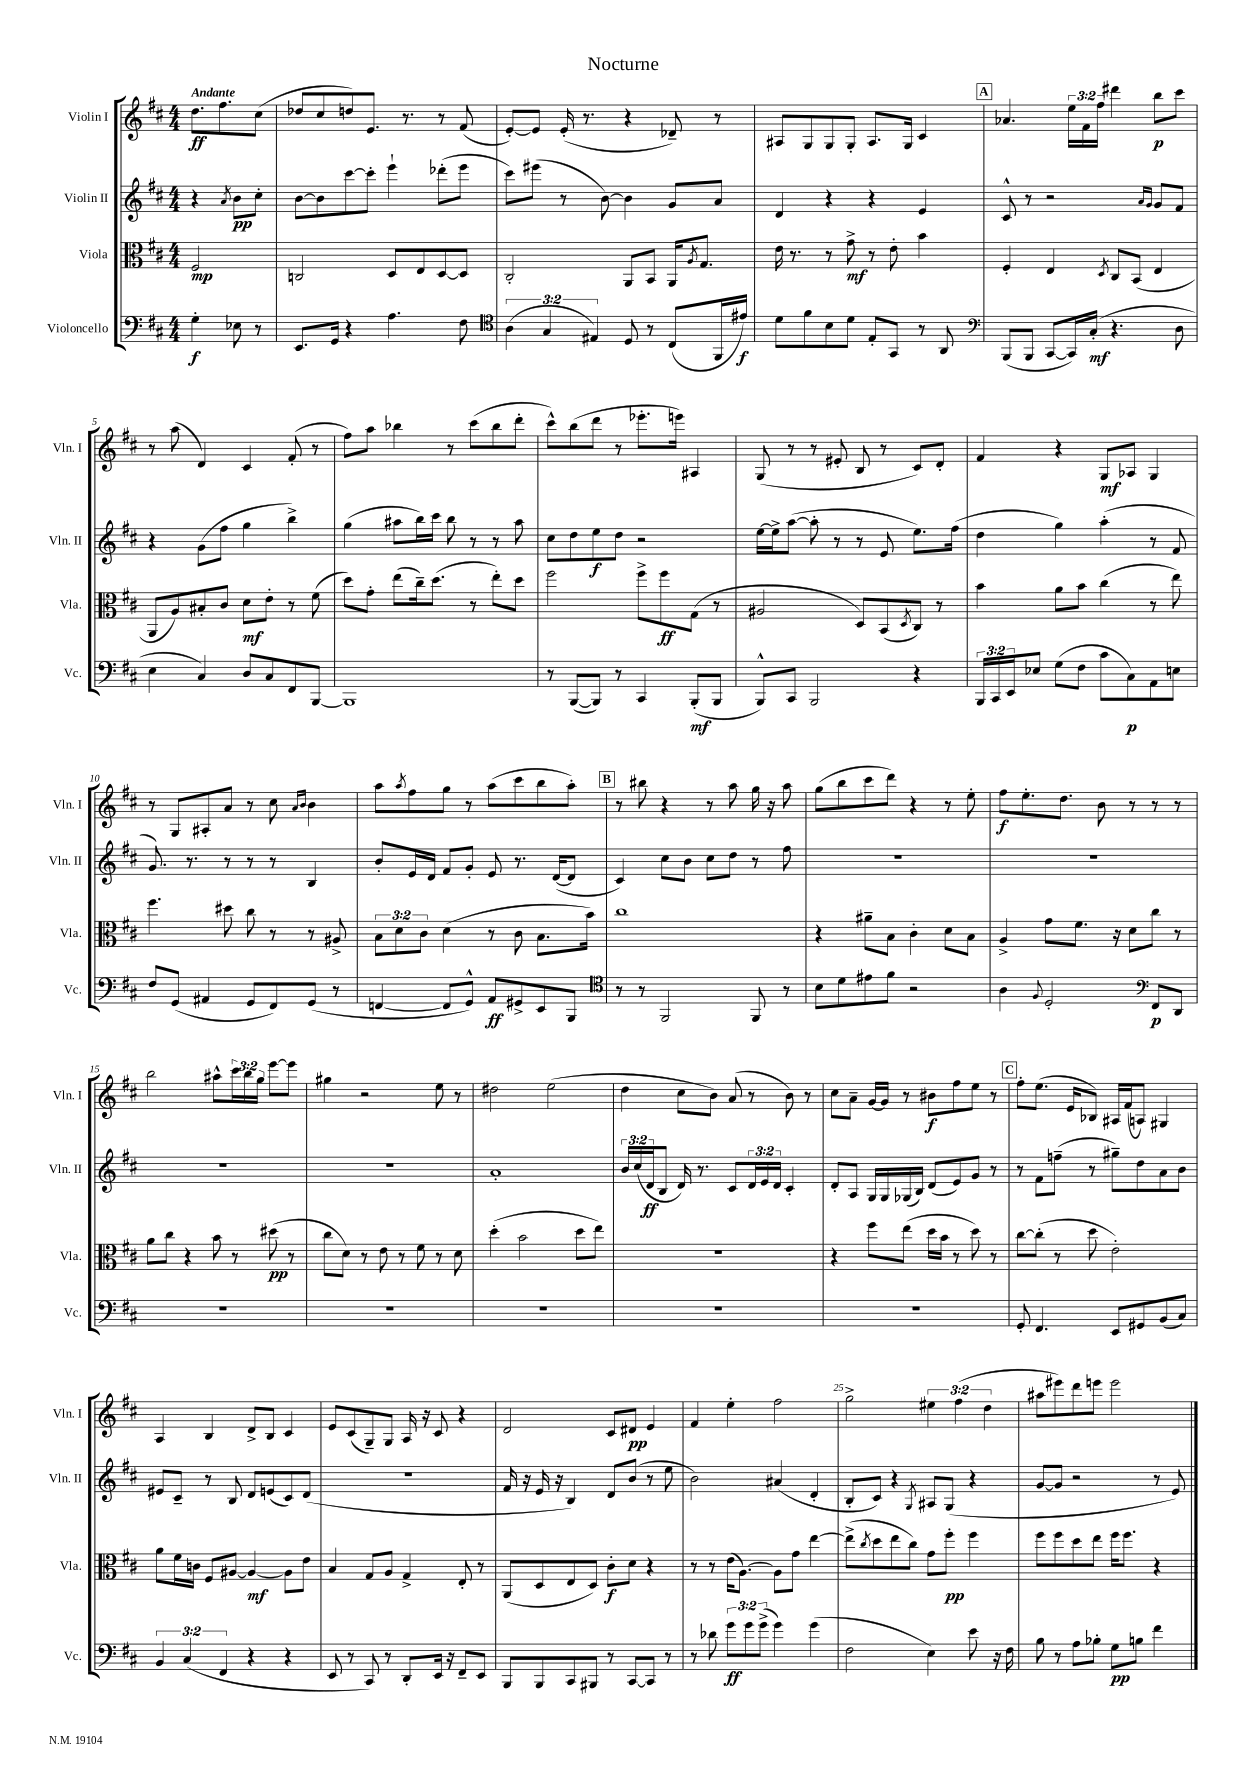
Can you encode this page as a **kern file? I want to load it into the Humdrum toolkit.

**kern	**kern	**kern	**kern
*staff4	*staff3	*staff2	*staff1
*clefF4	*clefC3	*clefG2	*clefG2
*k[f#c#]	*k[f#c#]	*k[f#c#]	*k[f#c#]
*M4/4	*M4/4	*M4/4	*M4/4
4G'	2F#	4r	8.dd
.	.	.	8.ff#
.	.	8qa	.
8E-	.	8b	.
8r	.	8cc#'	(8cc#
=	=	=	=
8.EE	2C	[8b	8dd-
.	.	8b]	8cc#
16GG	.	.	.
4r	.	[8ccc#	8dd)
.	.	8ccc#']	8.e
4.A	8D	4eee`	.
.	.	.	8.r
.	8E	.	.
.	[8D	(8ddd-'	8r
8F#	8D]	8eee	(8f#
=	=	=	=
*clefC4	*	*	*
(6A	2C#'	8ccc#)	[8e')
.	.	(8eee#	8e]
6G	.	.	.
.	.	8r	(16e'
.	.	.	8.r
6E#)	.	.	.
.	.	[8b)	.
8D	8AA	4b]	4r
8r	8BB	.	.
(8C#	16AA	8g	8d-~)
.	8qA	.	.
.	8.G	.	.
16FF#	.	8a	8r
16e#)	.	.	.
=	=	=	=
8d	16e	4d	8A#
.	8.r	.	.
8f#	.	.	8G
8B	8r	4r	8G
8d	8g^	.	8G'
8E'	8r	4r	8.A#
8GG	8e'	.	.
.	.	.	16G
8r	4b	4e	4c#
8AA	.	.	.
=	=	=	=
*clefF4	*	*	*
(8BBB	4F#'	8c#^^	4.a-
8BBB	.	8r	.
[8CC#	4E	2r	.
16CC#])	.	.	24ee
.	.	.	24f#
(16C#'	.	.	.
.	.	.	24ff#
.	8qD	.	.
4.r	8C#	.	4ddd#
.	(8BB	.	.
.	.	16qqa	.
.	.	16qqg	.
.	4E	8g	8bb
8D	.	8f#	8ccc#
=	=	=	=
4E	8AA	4r	8r
.	8A)	.	(8aa
4C#)	8B#'	(8g	4d)
.	8c#	8ff#	.
8D	8d	4gg	4c#
8C#	8e'	.	.
8FF#	8r	4bb^)	(8f#'
[8BBB	(8f#	.	8r
=	=	=	=
1BBB]	8dd)	(4gg	8ff#)
.	8g'	.	8aa
.	(8ee	8aa#	4bb-
.	16cc#~)	16bb)	.
.	(8.dd	16ccc#	.
.	.	8bb	8r
.	8r	8r	(8ccc#
.	8ee')	8r	8bb-
.	8dd	8aa#	8ddd'
=	=	=	=
8r	2ff#	8cc#	8ccc#^^)
([8BBB	.	8dd	(8bb
8BBB])	.	8ee	8ddd
8r	.	8dd	8r
4CC#	8ff#^	2r	8.eee-'
.	8ff#	.	.
.	.	.	16eee)
(8BBB'	(8G	.	4A#
8BBB	8r	.	.
=	=	=	=
8BBB^^)	2A#	[16ee	(8G
.	.	16ee^]	.
8CC#	.	([8aa	8r
2BBB	.	8aa']	8r
.	.	8r	8e#'
.	8D)	8r	8B
.	(8BB	8e	8r
.	8qD	.	.
4r	8C#)	8.ee)	8c#)
.	8r	.	8d'
.	.	(16ff#	.
=	=	=	=
24BBB	4b	4dd	4f#
24CC#	.	.	.
24EE	.	.	.
8E-	.	.	.
(8G	8a	4gg)	4r
8F#	8b	.	.
8c#	(4cc#	(4aa'	8G
8C#)	.	.	8A-
8AA	8r	8r	4G
8E	8ee)	8f#	.
=	=	=	=
8F#	4.ff#	8.g)	8r
(8GG	.	.	8G
.	.	8.r	.
4AA#	.	.	8A#'
.	8dd#	8r	8a
8GG	8cc#	8r	8r
8FF#)	8r	8r	8cc#
.	.	.	16qqa
.	.	.	16qqb
(8GG	8r	4B	4b
8r	8A#^	.	.
=	=	=	=
[4FF	12B	8b'	8aa
.	12d	.	.
.	.	.	8qaa
.	.	16e	8ff#
.	12c#	.	.
.	.	16d	.
8FF]	(4d	8f#	8gg
8GG^^)	.	8g'	8r
8AA	8r	8e	(8aa
8GG#^	8c#	8.r	8ccc#
8EE	8.B	.	8bb
.	.	([16d	.
8BBB	.	8d]	8aa')
.	16b)	.	.
=	=	=	=
*clefC4	*	*	*
8r	1cc#	4c#)	8r
8r	.	.	8bb#
2FF#	.	8cc#	4r
.	.	8b	.
.	.	8cc#	8r
.	.	8dd	8aa
8FF#	.	8r	16gg
.	.	.	16r
8r	.	8ff#	8aa
=	=	=	=
8B	4r	1r	(8gg
8d	.	.	8bb
8e#	8a#~	.	8ccc#
8f#	8B	.	8ddd)
2r	4c#'	.	4r
.	8d	.	8r
.	8B	.	8ee'
=	=	=	=
4A	4A^	1r	8ff#
.	.	.	8.ee'
8qqF#	.	.	.
2D'	8g	.	.
.	.	.	8.dd
.	8.f#	.	.
.	.	.	8b
.	16r	.	.
.	8d	.	8r
*clefF4	*	*	*
8FF#	8cc#	.	8r
8DD	8r	.	8r
=	=	=	=
1r	8a	1r	2bb
.	8cc#	.	.
.	4r	.	.
.	8b	.	8aa#^^
.	8r	.	24ccc#
.	.	.	24bb
.	.	.	24gg
.	(8dd#	.	[8eee
.	8r	.	8eee]
=	=	=	=
1r	8cc#	1r	4gg#
.	8d)	.	.
.	8r	.	2r
.	8e	.	.
.	8r	.	.
.	8f#	.	.
.	8r	.	8ee
.	8d	.	8r
=	=	=	=
1r	(4dd'	1a'	2dd#
.	2b	.	.
.	.	.	(2ee
.	8dd	.	.
.	8ee)	.	.
=	=	=	=
1r	1r	24b	4dd
.	.	(24cc#	.
.	.	24d	.
.	.	8B	.
.	.	16d)	8cc#
.	.	8.r	.
.	.	.	8b)
.	.	8c#	(8a
.	.	24d	8r
.	.	24e	.
.	.	24d	.
.	.	4c#'	8b)
.	.	.	8r
=	=	=	=
1r	4r	8d'	8cc#
.	.	8A	8a~
.	8ff#	16G	[16g
.	.	16G	16g]
.	(8ee	(16G-	8r
.	.	16B)	.
.	16dd	(8d	8b#
.	16b	.	.
.	8r	8e)	8ff#
.	8dd)	8g	8ee
.	8r	8r	8r
=	=	=	=
8GG'	[8cc#	8r	8ff#'
4.FF#	(8cc#']	8f#	(8.ee
.	8r	(8ff~	.
.	.	.	16e
.	8dd	8r	8B-)
8EE	2e')	8gg#~)	16A#
.	.	.	(16f#
8GG#	.	8dd	8A)
(8BB	.	8a	4G#
8C#)	.	8b	.
=	=	=	=
6BB	8a	8e#	4A
.	16f#	8c#~	.
(6C#	.	.	.
.	16c	.	.
.	8F#	8r	4B
6FF#	.	.	.
.	[8A#	8B	.
4r	4A#_	8d	8d^
.	.	(8e	8B
4r	8A#]	8c#)	4c#
.	8e	(8d	.
=	=	=	=
8EE	4B	1r	8e
8r	.	.	(8c#
8CC#)	8G	.	8G~)
8r	8A	.	8G
8DD'	4G^	.	16A
.	.	.	16r
16EE	.	.	8c#
16r	.	.	.
8FF#~	8E'	.	4r
8EE	8r	.	.
=	=	=	=
8BBB	(8AA	16f#	2d
.	.	16r	.
8BBB	8D	16e	.
.	.	16r	.
8CC#	8E	4B)	.
8BBB#	8D)	.	.
8r	8c#'	8d	8c#
[8CC#	8d	(8b	8d#
8CC#]	4r	8r	4e
8r	.	8ee	.
=	=	=	=
8r	8r	2b)	4f#
8d-	8r	.	.
12g	(16e	.	4ee'
.	[8.A)	.	.
12g	.	.	.
(12g^	.	.	.
4g)	8A]	(4a#	2ff#
.	8g	.	.
(4g	[4ee	4d'	.
=	=	=	=
2F#	(8ee^]	8B'	2gg^
.	8qcc#	.	.
.	8dd	8c#)	.
.	8ee	4r	.
.	8cc#)	.	.
.	.	8qG	.
4E)	8g	8A#	6ee#
.	8ff#'	(8G	.
.	.	.	(6ff#
8e	4ff#	4r	.
.	.	.	6dd
16r	.	.	.
16F#	.	.	.
=	=	=	=
8B	8ff#	[8g	8aa#
8r	8ff#	8g]	8eee#)
8A	8dd	2r	8ddd
8B-'	8ee	.	8eee
8G	16ff#	.	2eee
.	8.ff#	.	.
8B	.	.	.
4f#	4r	8r	.
.	.	8e)	.
==	==	==	==
*-	*-	*-	*-
